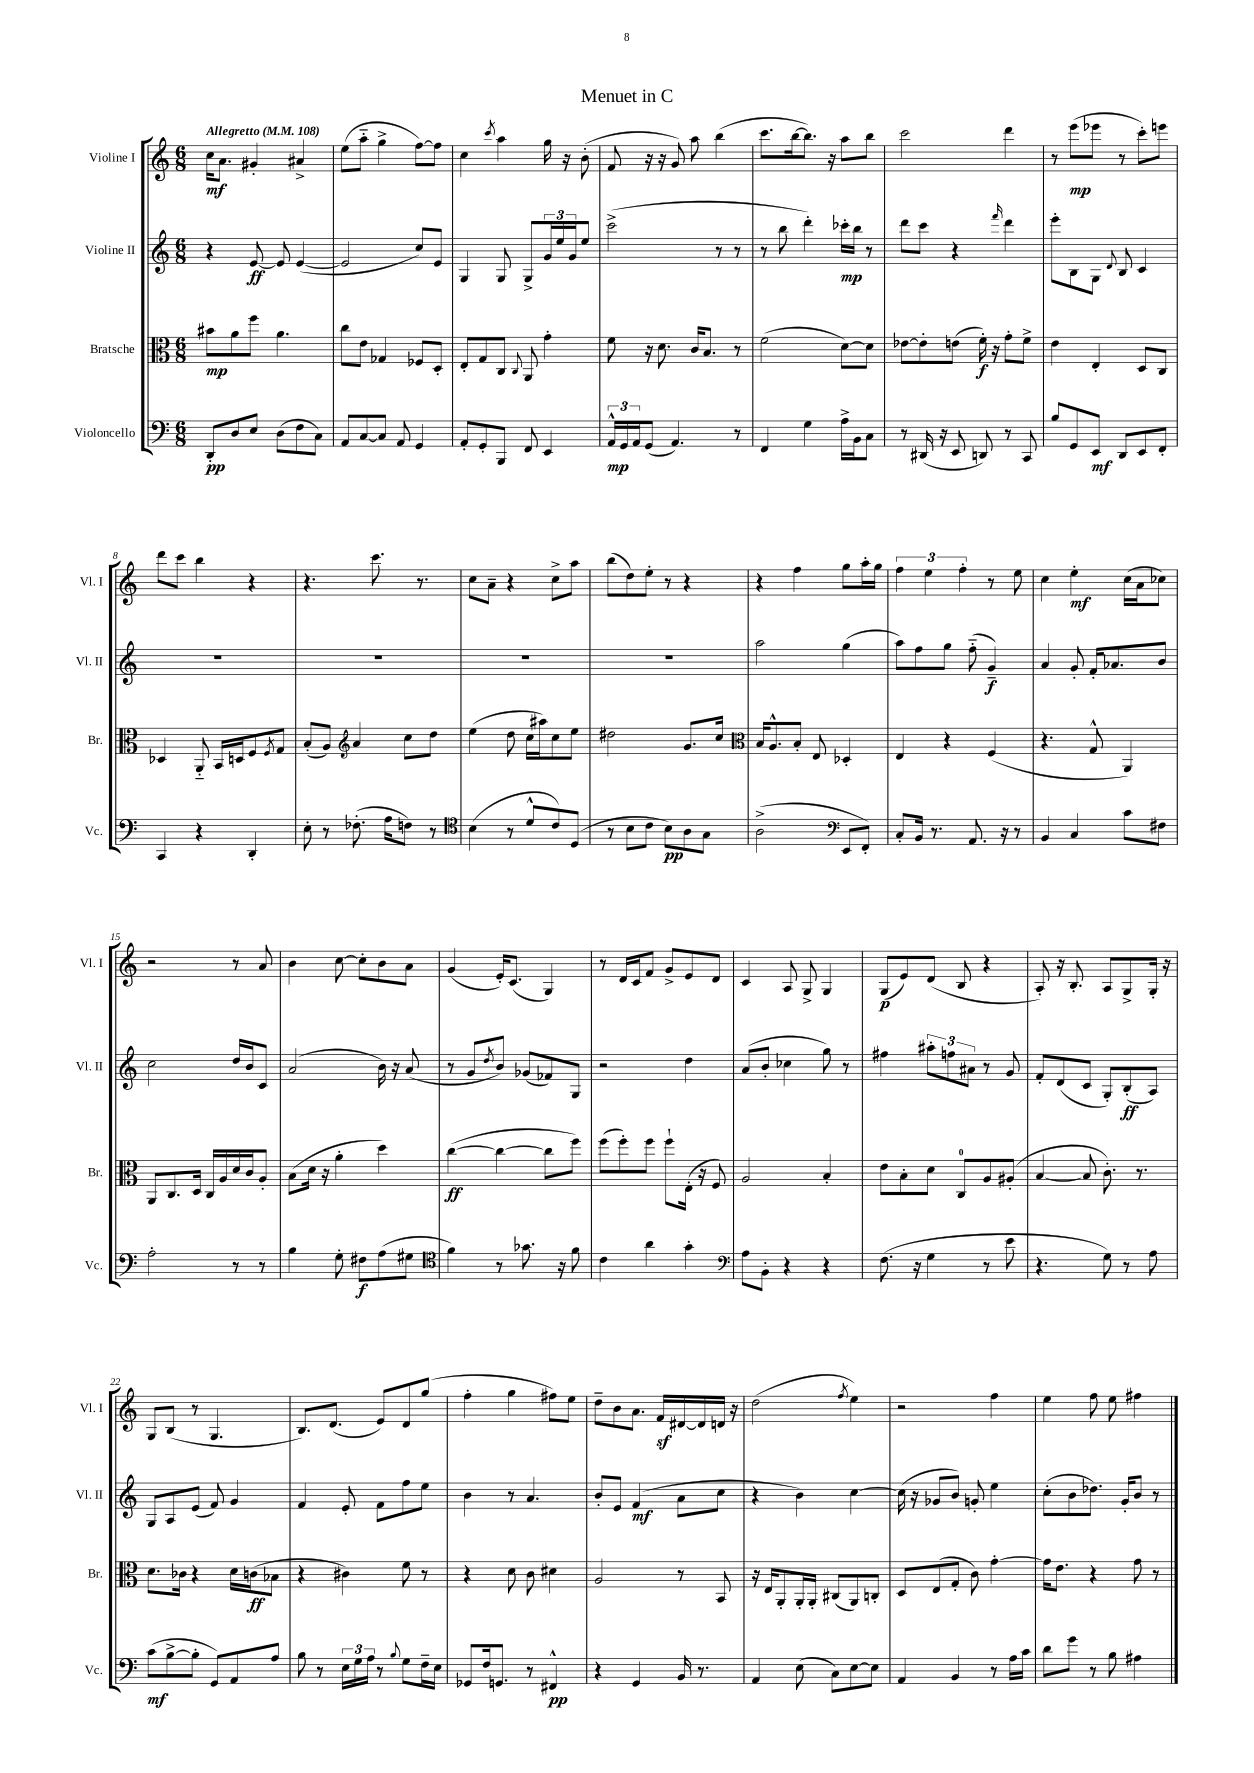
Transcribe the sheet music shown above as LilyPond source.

\header { title = "Menuet in C" }
<<
\new StaffGroup <<
\new Staff = "s0" \with { instrumentName = "Violine I" shortInstrumentName = "Vl. I" } {
    \clef treble \key c \major \numericTimeSignature \time 6/8 \tempo "Allegretto" 4 = 108
    c''16\mf a'8. gis'4-. ais'4-> |
    e''8( a''8-_ g''4-> f''8~) f''8 |
    c''4 \acciaccatura { c'''8 } a''4 g''16 r16 b'8-.( |
    f'8 r16 r16 g'8) a''8 b''4( |
    c'''8. b''16~ b''8.) r16 a''8 b''8 |
    c'''2 d'''4 |
    r8 e'''8\mp( ees'''8 r8 c'''8-.) e'''8 |
    d'''8 c'''8 b''4 r4 |
    r4. c'''8. r8. |
    c''8 a'8-- r4 c''8-> a''8 |
    b''8( d''8) e''8-. r8 r4 |
    r4 f''4 g''8 a''16-. g''16 |
    \tuplet 3/2 { f''4 e''4 f''4-. } r8 e''8 |
    c''4 e''4-.\mf c''16( a'16 ces''8) |
    r2 r8 a'8 |
    b'4 c''8~ c''8-. b'8 a'8 |
    g'4( e'16-.) c'8.( g4) |
    r8 d'16 c'16 f'8 g'8-> e'8 d'8 |
    c'4 a8 g8-> g4 |
    g8\p( e'8) d'8( b8 r4 |
    a8-.) r16 b8.-. a8 g8-> g16-. r16 |
    g8 b8( r8 g4. |
    b8.) d'8.( e'8) d'8 g''8( |
    f''4-. g''4 fis''8) e''8 |
    d''8-- b'8 a'8. f'16\sf dis'16~ dis'16 d'16 r16 |
    d''2( \acciaccatura { f''8 } e''4) |
    r2 f''4 |
    e''4 f''8 e''8 fis''4 \bar "|." |
}
\new Staff = "s1" \with { instrumentName = "Violine II" shortInstrumentName = "Vl. II" } {
    \clef treble \key c \major \numericTimeSignature \time 6/8
    r4 e'8~\ff e'8 e'4~( |
    e'2 c''8) e'8 |
    g4 g8 g8-> \tuplet 3/2 { g'16 e''16 g'16 } e''8 |
    c'''2->( r8 r8 |
    r8 b''8 d'''4-.) ces'''16-.\mp b''16 r8 |
    d'''8 c'''8 r4 \grace { f'''16 } d'''4 |
    e'''8-. b8 g8 \appoggiatura { d'8 } b8 c'4 |
    R2. |
    R2. |
    R2. |
    R2. |
    a''2 g''4( |
    a''8) f''8 g''8 f''8-_( g'4--\f) |
    a'4 g'8-. f'16-. aes'8. b'8 |
    c''2 d''16 b'16 c'8 |
    a'2( b'16) r16 a'8( |
    r8 g'8 \acciaccatura { d''8 } b'8) ges'8( fes'8) g8 |
    r2 d''4 |
    a'8( b'8-. ces''4 g''8) r8 |
    fis''4 \tuplet 3/2 { ais''8-. f''8 ais'8 } r8 g'8 |
    f'8-. d'8( c'8 g8-.) b8-.\ff( a8) |
    g8 a8 e'8( f'8) g'4 |
    f'4 e'8-. f'8 f''8 e''8 |
    b'4 r8 a'4. |
    b'8-. e'8 f'4\mf( a'8 c''8 |
    r4 b'4) c''4~ |
    c''16( r16 ges'8 b'8) g'8-. e''4 |
    c''8-.( b'8 des''8.) g'16-. b'8 r8 \bar "|." |
}
\new Staff = "s2" \with { instrumentName = "Bratsche" shortInstrumentName = "Br." } {
    \clef alto \key c \major \numericTimeSignature \time 6/8
    bis'8\mp a'8 f''8 a'4. |
    c''8 e'8 ges4 fes8 d8-. |
    e8-. g8 c8 \appoggiatura { c8 } a,8 g'4-. |
    f'8 r16 d'8. c'16 b8. r8 |
    f'2( d'8~) d'8 |
    ees'8~ ees'8-. e'8( f'16-.\f) r16 g'8-. f'8-> |
    e'4 e4-. d8 c8 |
    des4 a,8-_ b,16 d16 f8 \acciaccatura { f8 } g8 |
    b8-.( a8) \clef treble a'4 c''8 d''8 |
    e''4( d''8 c''16 ais''16) c''8 e''8 |
    dis''2 g'8. c''16 |
    \clef alto b16 a8.-^ b8-. e8 des4-. |
    e4 r4 f4( |
    r4. g8-^ a,4) |
    a,8 c8. d16 c16 a16 d'16 c'16 a8-. |
    b8( d'16 r16 a'4-. d''4) |
    c''4~\ff( c''4~ c''8 f''8) |
    f''8( f''8-.) f''8 f''8-! e16-.( r16 f8) |
    a2 b4-. |
    e'8 b8-. d'8 c8-0 a8 ais8-.( |
    b4~ b8 c'8.-.) r8. |
    d'8. ces'16 r4 d'16 c'16\ff( bes8 |
    r4 cis'4) f'8 r8 |
    r4 d'8 c'8 dis'4 |
    a2 r8 b,8 |
    r16 e16 a,8-. a,16-. a,16-. cis8( a,8) c8-. |
    d8 e8( g8-. c'8) g'4~-. |
    g'16 e'8. r4 g'8 r8 \bar "|." |
}
\new Staff = "s3" \with { instrumentName = "Violoncello" shortInstrumentName = "Vc." } {
    \clef bass \key c \major \numericTimeSignature \time 6/8
    d,8-.\pp d8 e8 d8( f8 c8) |
    a,8 c8~ c8 a,8 g,4 |
    a,8-. g,8-. b,,8 f,8 e,4 |
    \tuplet 3/2 { a,16-^\mp g,16 a,16 } g,8( a,4.) r8 |
    f,4 g4 a16-> b,16 c8 |
    r8 dis,16( r16 e,8 d,8) r8 c,8 |
    b8 g,8 e,8\mf d,8 e,8 f,8-. |
    c,4 r4 d,4-. |
    e8-. r8 fes8.-.( a16 f8) r8 |
    \clef tenor b4( r8 d'8-^ c'8) d8( |
    r8 b8 c'8 b8\pp) a8 g8 |
    a2->( \clef bass e,8 f,8-.) |
    c8-. b,16 r8. a,8. r16 r8 |
    b,4 c4 c'8 fis8 |
    a2-. r8 r8 |
    b4 g8-. fis8\f a8( gis8 |
    \clef tenor f'4) r8 ges'8. r16 f'8 |
    c'4 a'4 g'4-. |
    \clef bass a8 b,8-. r4 r4 |
    f8.( r16 g4 r8 e'8 |
    r4. g8) r8 a8 |
    c'8\mf( b8~-> b8-. g,8) a,8 a8 |
    b8 r8 \tuplet 3/2 { e16 g16 a16 } r8 \appoggiatura { b8 } g8 f16-- e16 |
    ges,8 f16 g,8. r8 fis,4-^\pp |
    r4 g,4 b,16 r8. |
    a,4 e8( c8) e8~ e8 |
    a,4 b,4 r8 a16 c'16 |
    d'8 g'8 r8 b8 ais4 \bar "|." |
}
>>
>>
